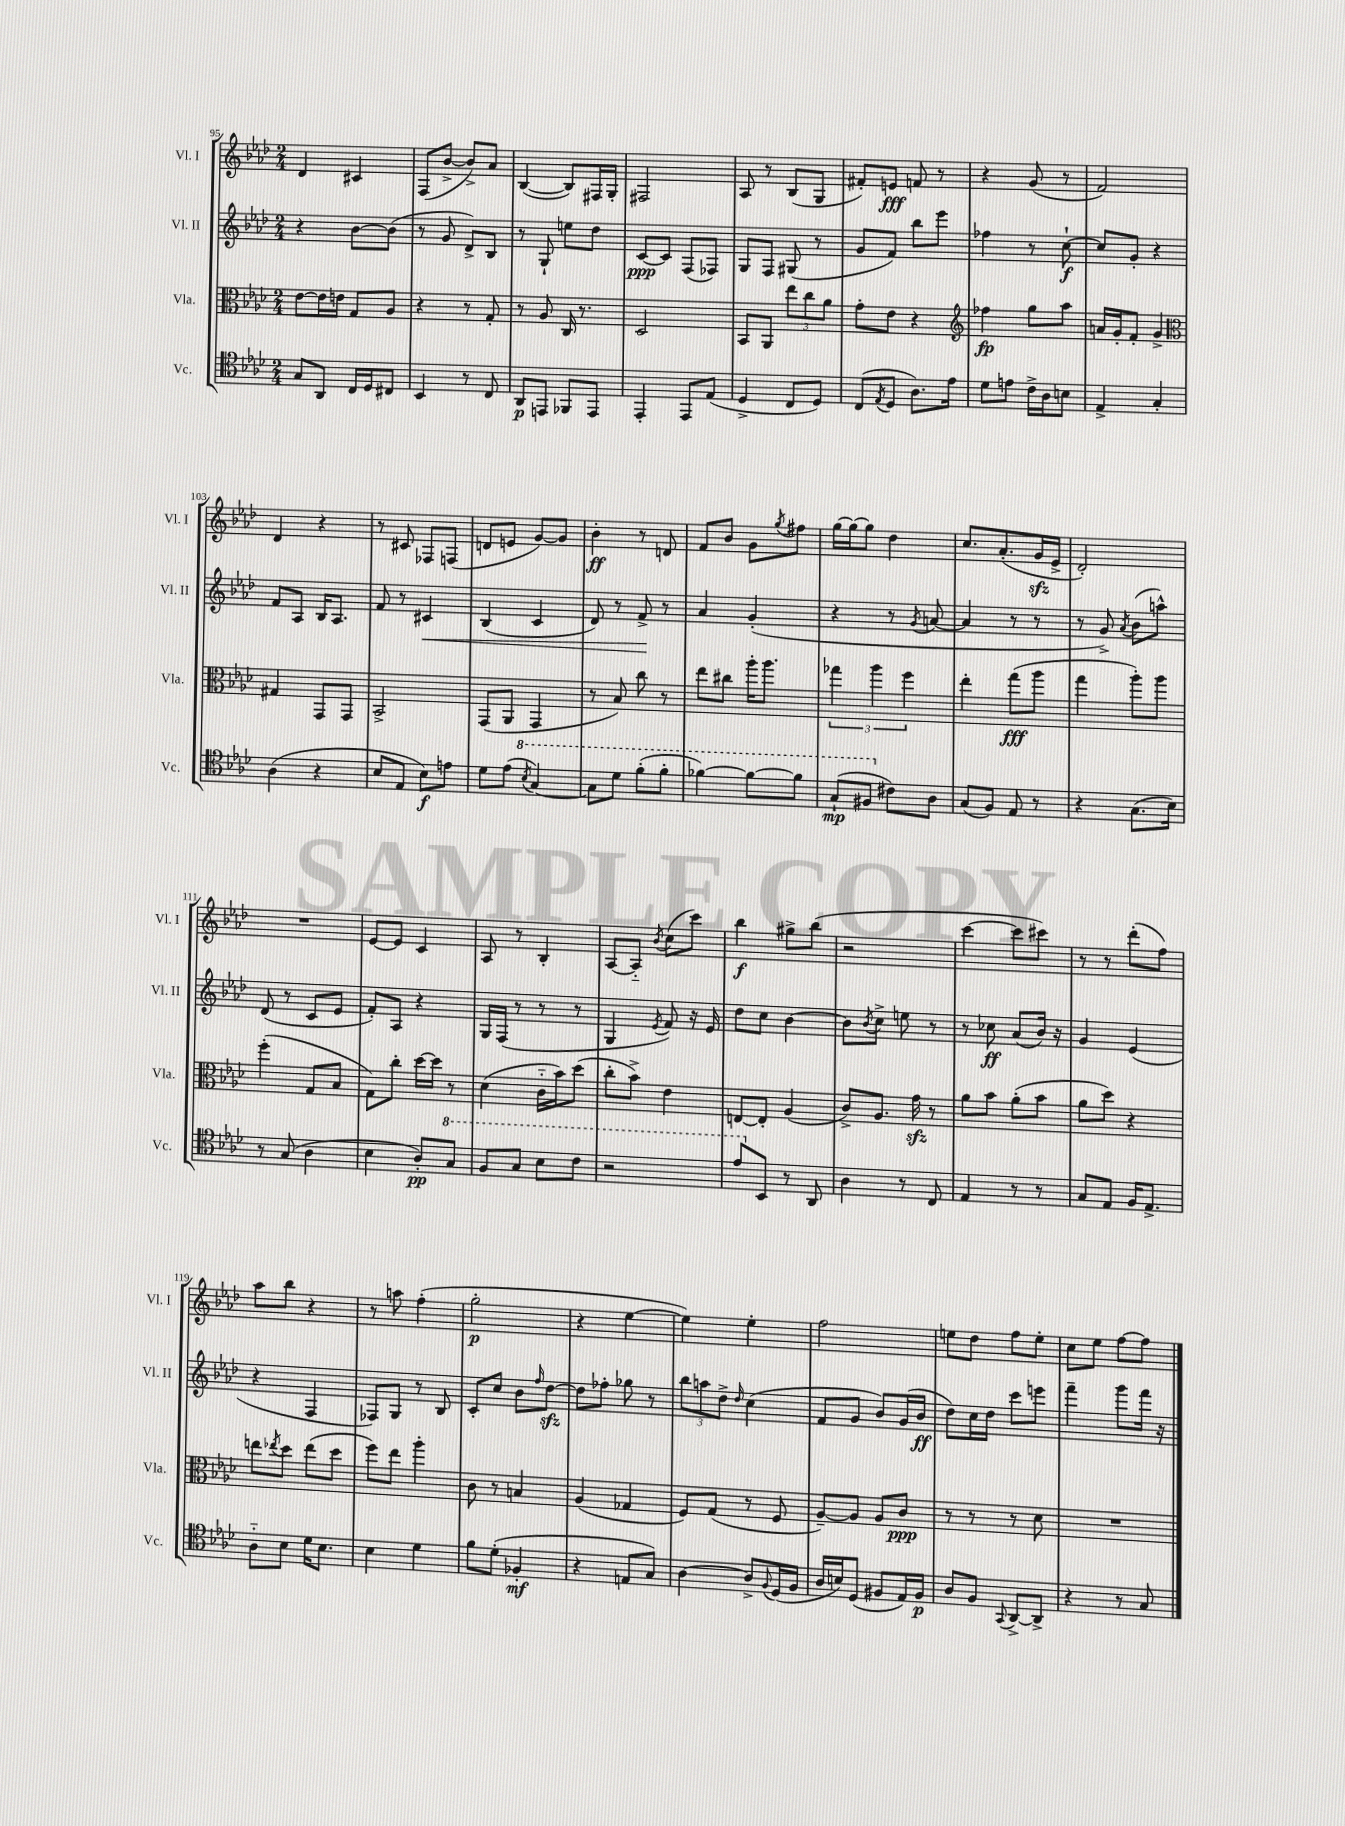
<<
\new StaffGroup <<
\new Staff = "s0" \with { instrumentName = "Vl. I" shortInstrumentName = "Vl. I" } {
    \clef treble \key aes \major \numericTimeSignature \time 2/4
    des'4 cis'4 |
    f8( bes'8~-> bes'8->) aes'8 |
    bes4~( bes8) fis16 g16-. |
    fis2 |
    aes8 r8 bes8( g8 |
    fis'8-.) e'8\fff f'8 r8 |
    r4 g'8( r8 |
    f'2) |
    des'4 r4 |
    r8 cis'8 fes8 f8( |
    d'8 e'8 g'8~) g'8 |
    bes'4-.\ff r8 d'8 |
    f'8 bes'8 g'8 \acciaccatura { g''8 } fis''8 |
    g''16~ g''16~ g''8 des''4 |
    c''8. aes'8.-.( g'16\sfz ees'16-> |
    des'2-.) |
    R2 |
    ees'8~ ees'8 c'4 |
    aes8 r8 bes4-. |
    aes8~ aes8-_ \acciaccatura { bes'8 } c''8( c'''8) |
    bes''4\f gis''8-> bes''8( |
    r2 |
    c'''4~ c'''8 cis'''8) |
    r8 r8 des'''8-.( f''8) |
    aes''8 bes''8 r4 |
    r8 a''8 f''4-.( |
    g''2-.\p |
    r4 ees''4~ |
    ees''4) ees''4-. |
    f''2 |
    e''8 des''8 f''8 e''8-. |
    c''8 ees''8 f''8~ f''8 \bar "|." |
}
\new Staff = "s1" \with { instrumentName = "Vl. II" shortInstrumentName = "Vl. II" } {
    \clef treble \key aes \major \numericTimeSignature \time 2/4
    r4 bes'8~ bes'8( |
    r8 g'8 des'8->) bes8 |
    r8 g8-! e''8 des''8 |
    c'8~\ppp c'8 f8( fes8) |
    g8 f8 gis8( r8 |
    g'8 f'8) bes''8 ees'''8 |
    fes''4 r8 c''8~-!\f |
    c''8 g'8-. r4 |
    f'8 aes8 bes16 aes8. |
    f'8 r8 cis'4\< |
    bes4( c'4 |
    des'8) r8 f'8->\! r8 |
    aes'4 g'4-.( |
    r4 r8 \acciaccatura { g'8 } a'8~ |
    a'4 r8 r8 |
    r8 g'8->) \acciaccatura { aes'8 } bes'8( a''8-^) |
    des'8( r8 c'8 ees'8 |
    f'8-.) aes8 r4 |
    g16 f16( r8 r8 r8 |
    g4 \acciaccatura { ees'8 } f'8) r16 ees'16 |
    des''8 c''8 bes'4~ |
    bes'8 \acciaccatura { bes'8 } c''8-> e''8 r8 |
    r8 ces''8\ff aes'8( bes'16) r16 |
    g'4 ees'4( |
    r4 f4 |
    fes8) g8 r8 bes8 |
    c'8-. c''8 bes'8 \grace { f''16 } des''8~\sfz |
    des''8 fes''8-. ges''8 r8 |
    \tuplet 3/2 { bes''8 a''8 des''8-> } \grace { des''16 } c''4( |
    f'8 g'8 bes'8) g'16( bes'16\ff |
    des''8) c''16 des''16 c'''8 e'''8 |
    f'''4-- g'''8 f'''16 r16 \bar "|." |
}
\new Staff = "s2" \with { instrumentName = "Vla." shortInstrumentName = "Vla." } {
    \clef alto \key aes \major \numericTimeSignature \time 2/4
    ees'8~ ees'16 e'16 g8 aes8 |
    r4 r8 g8-. |
    r8 aes8 c16 r8. |
    des2 |
    bes,8 aes,8 \tuplet 3/2 { ees''8 c''8 aes'8 } |
    g'8-. ees'8 r4 |
    \clef treble fes''4\fp g''8 aes''8 |
    a'16 g'16-. f'8-. g'4-> |
    \clef alto gis4 g,8 g,8 |
    bes,2-> |
    g,8( aes,8 g,4 |
    r8 bes8) c''8 r8 |
    ees''8 cis''8 aes''16-. aes''8. |
    \tuplet 3/2 { ges''4 aes''4 f''4 } |
    ees''4-. g''8\fff( aes''8 |
    g''4 aes''8-.) aes''8 |
    f''4-.( g8 bes8 |
    g8) c''8-. des''16~ des''16 r8 |
    des'4( c'16-_ bes'16) des''8( |
    c''8-. bes'8->) ees'4 |
    e8~ e8-. aes4( |
    c'8->) aes8. g'16\sfz r8 |
    aes'8 bes'8 aes'8-.( bes'8 |
    aes'8 des''8) r4 |
    e''8 \acciaccatura { ees''8 } des''8 ees''8( des''8 |
    f''8) ees''8 aes''4-. |
    c'8 r8 b4 |
    aes4( ges4 |
    f8) g8( r8 f8 |
    aes8~--) aes8 aes8 c'8\ppp |
    r8 r8 r8 des'8 |
    R2 \bar "|." |
}
\new Staff = "s3" \with { instrumentName = "Vc." shortInstrumentName = "Vc." } {
    \clef tenor \key aes \major \numericTimeSignature \time 2/4
    g8 aes,8 c16 des16 cis8 |
    bes,4 r8 c8 |
    aes,8\p e,8 fes,8 e,8 |
    ees,4-. ees,8 ees8( |
    des4-> c8 des8) |
    c8( \acciaccatura { ees8 } des8 aes8.) ees'16 |
    des'8 e'8 c'16-> aes16 b8 |
    ees4-> g4-. |
    aes4( r4 |
    bes8 ees8 bes8\f) e'8 |
    des'8 ees'8( \ottava #1 \acciaccatura { bes'8 } g'4~) |
    g'8 des''8 f''8-.( f''8-. |
    fes''4~) fes''8~ fes''8 |
    g'8-!\mp( fis'8 \ottava #0 cis'8) aes8 |
    g8( f8) ees8 r8 |
    r4 g8.( bes16) |
    r8 g8( aes4 |
    bes4 aes8-.\pp) \ottava #1 g'8 |
    f'8 g'8 bes'8 c''8 |
    r2 |
    ees''8 \ottava #0 bes,8 r8 aes,8 |
    aes4 r8 c8 |
    ees4 r8 r8 |
    g8 ees8 f16 ees8.-> |
    aes8-_ bes8 des'16 bes8. |
    bes4 des'4 |
    f'8 des'8-.( fes4-.\mf |
    r4 e8 g8) |
    aes4~ aes8-> \appoggiatura { f8 } des16( f16 |
    aes16 b16) des8( fis8 ees16) fis16\p |
    aes8 f8 \appoggiatura { g,8 } aes,8~-> aes,8-> |
    r4 r8 g8 \bar "|." |
}
>>
>>
\layout { \context { \Score currentBarNumber = #95 } }
